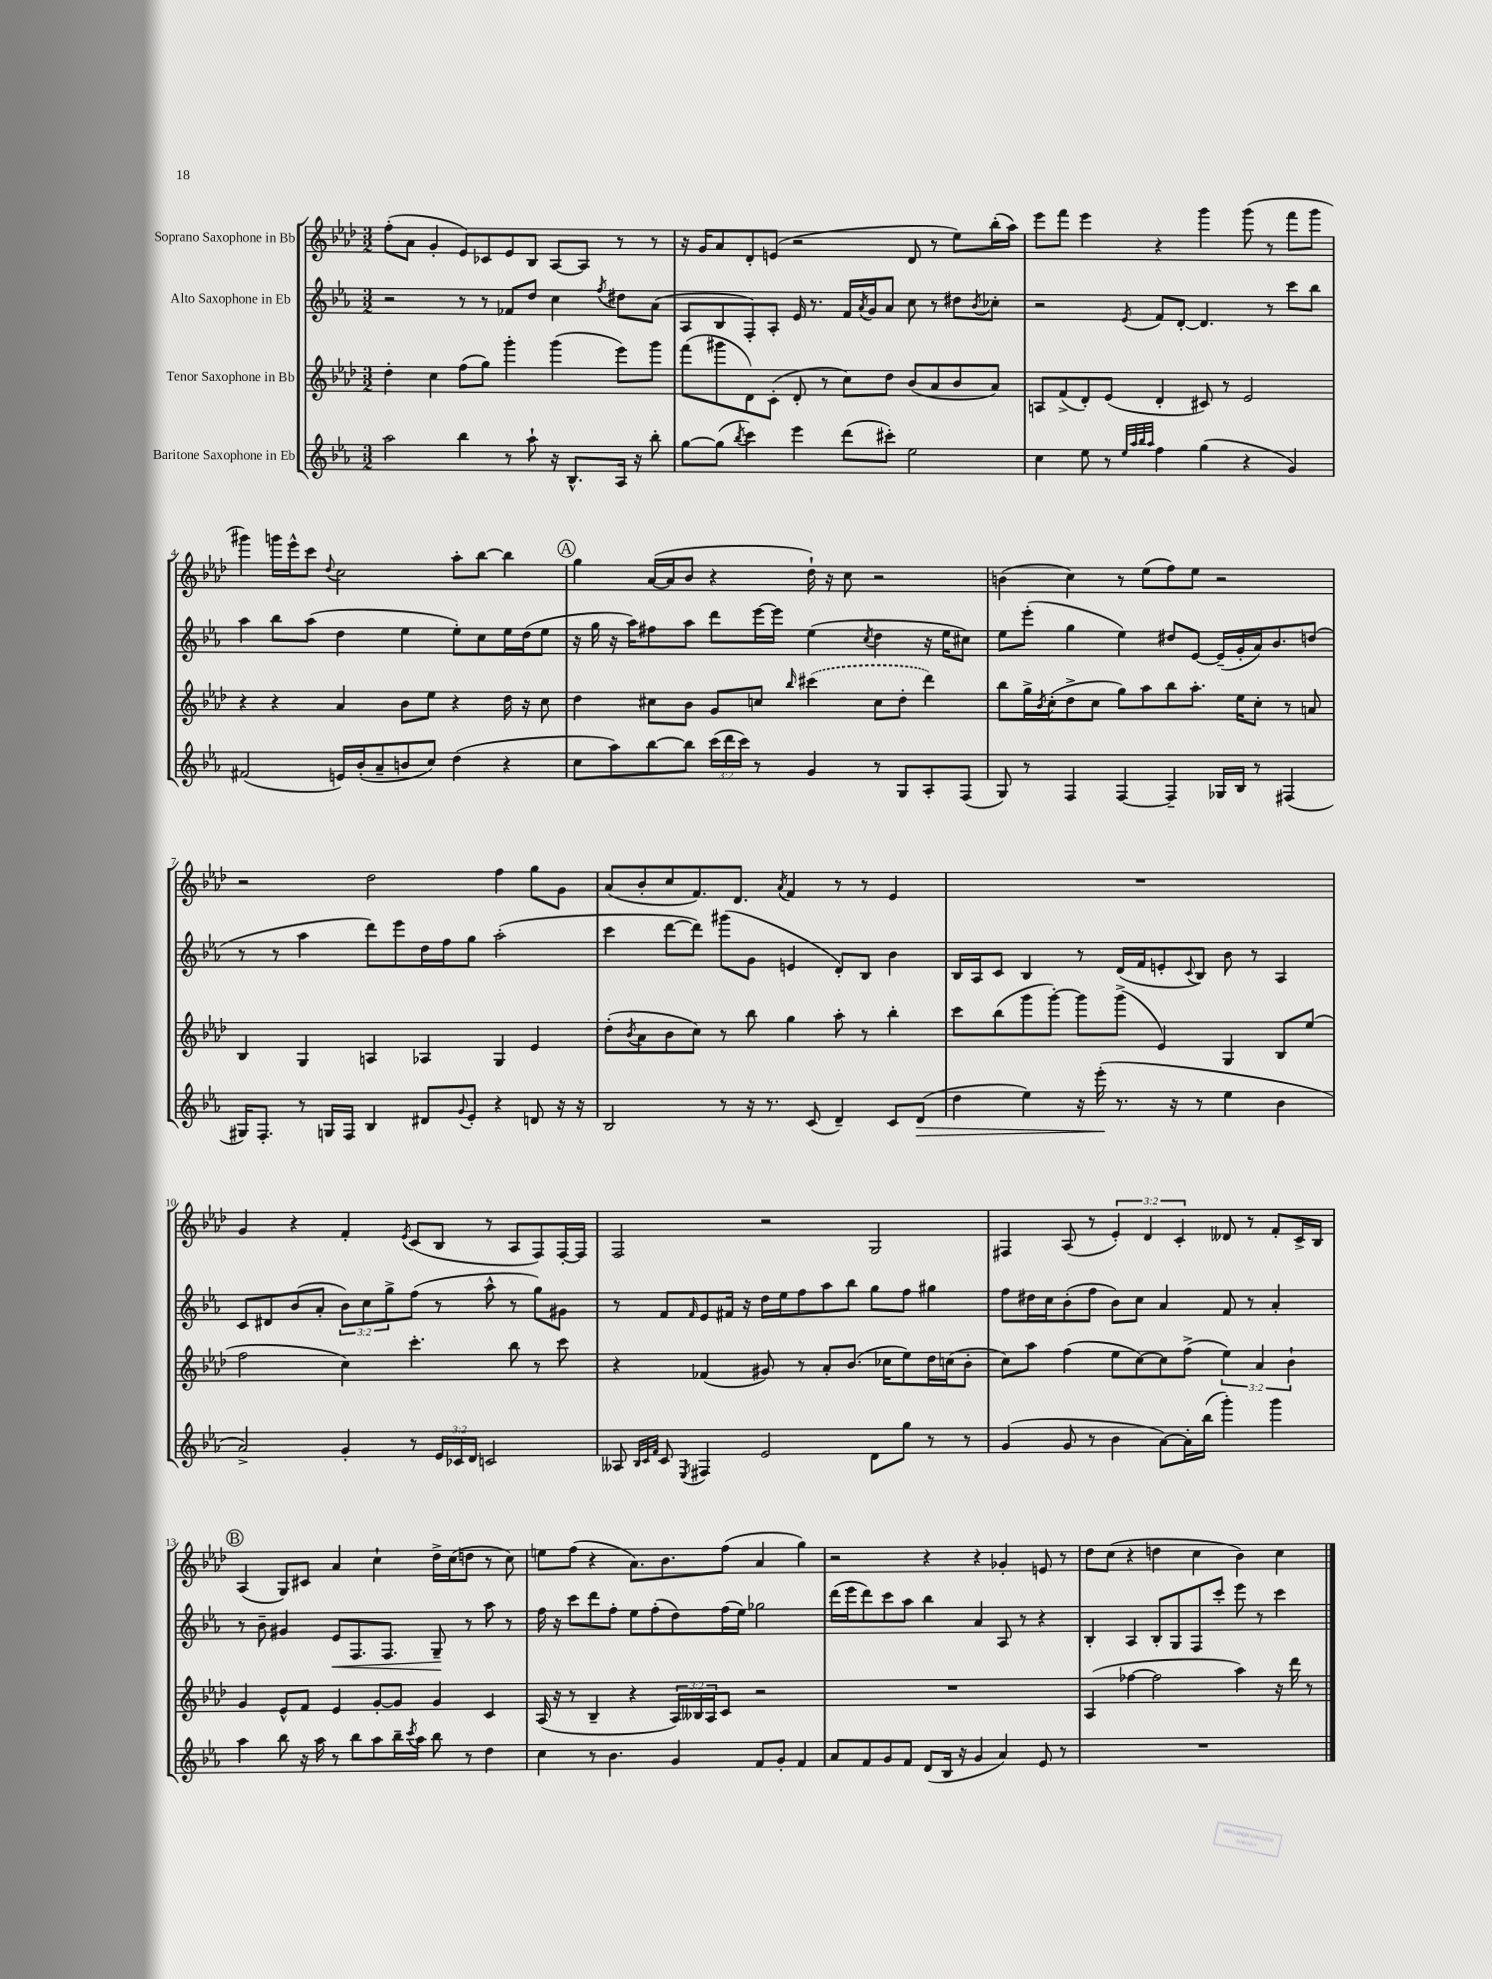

**kern	**dynam	**kern	**kern	**dynam	**kern
*part4	*part4	*part3	*part2	*part2	*part1
*staff4	*staff4	*staff3	*staff2	*staff2	*staff1
*I"Baritone Saxophone in Eb	*	*I"Tenor Saxophone in Bb	*I"Alto Saxophone in Eb	*	*I"Soprano Saxophone in Bb
*clefG2	*	*clefG2	*clefG2	*	*clefG2
*k[b-e-a-]	*	*k[b-e-a-d-]	*k[b-e-a-]	*	*k[b-e-a-d-]
*M3/2	*	*M3/2	*M3/2	*	*M3/2
=1	=1	=1	=1	=1	=1
2aa-\	.	4dd-'\	2r	.	(8ff'\L
.	.	.	.	.	8a-\J
.	.	4cc\	.	.	4g'/
4bb-\	.	(8ff\L	8r	.	8e-/L)
.	.	8gg\J)	8r	.	8c-X/
8r	.	4ggg'\	8f-X/L	.	8e-/
8aa-`\	.	.	8dd/J	.	8B-/J
16r	.	(4ggg\	4cc\	.	[8A-/L
8.B-^^/L	.	.	.	.	.
.	.	.	.	.	8A-/J]
.	.	.	8qff/	.	.
16A-/Jk	.	8eee-\L)	8dd#X\L	.	8r
16r	.	.	.	.	.
8bb-'\	.	8ggg\J	(8a-\J	.	8r
=2	=2	=2	=2	=2	=2
[8gg\L	.	(8fff\L	8A-/L	.	16r
.	.	.	.	.	16g/KL
(8gg\J]	.	8ggg#X\	8B-/	.	8a-/
8qbb-/	.	.	.	.	.
4ccc\)	.	8d-\)	8F'/)	.	8d-'/
.	.	(8c'\J	8A-'/J	.	(8en/J
4eee-\	.	8d-'/	16e-/	.	2r
.	.	.	8.r	.	.
.	.	8r	.	.	.
(8ddd\L	.	8cc\L)	16f/LL	.	.
.	.	.	8qa-/	.	.
.	.	.	16g/J	.	.
8ccc#X'\J)	.	8dd-\J	8a-/J	.	.
2ee-\	.	(8b-/L	8cc\	.	8d-/
.	.	8a-/	8r	.	8r
.	.	8b-/	8dd#X\L	.	8ee-\L)
.	.	.	8qb-/	.	.
.	.	8a-/J)	8cc-X'\J	.	(16bb-'\L
.	.	.	.	.	16aa-\JJ)
=3	=3	=3	=3	=3	=3
4cc\	.	8An/L	2r	.	8eee-\L
.	.	(8f^/	.	.	8fff\J
8ee-\	.	8d-'/)	.	.	4eee-\
8r	.	(8e-/J	.	.	.
32qqee-/LLL	.	.	.	.	.
32qqaa-/	.	.	.	.	.
32qqbb-/	.	.	.	.	.
32qqaa-/JJJ	.	.	8qe-/	.	.
4ff\	.	4d-'/	8f/L	.	4r
.	.	.	[8d'/J	.	.
(4gg\	.	8c#X/)	4.d/]	.	4ggg\
.	.	8r	.	.	.
4r	.	2e-/	.	.	(8ggg\
.	.	.	8r	.	8r
4g/)	.	.	8ccc\L	.	8fff\L
.	.	.	8bb-\J	.	8ggg\J
!!LO:LB:g=z
=4	=4	=4	=4	=4	=4
(2f#X/	.	4r	4aa-\	.	4ggg#X\)
.	.	4r	8bb-\L	.	16gggn\LL
.	.	.	.	.	16eee-^^\J
.	.	.	(8aa-\J	.	8ccc\J
.	.	.	.	.	8qqdd-/
16en/LL)	.	4a-/	4dd\	.	2cc\
(16b-'/J	.	.	.	.	.
8a-~/	.	.	.	.	.
8bn/	.	8b-\L	4ee-\	.	.
8cc/J)	.	8ee-\J	.	.	.
(4dd\	.	4r	8ee-'\L)	.	8aa-'\L
.	.	.	8cc\	.	[8bb-\J
4r	.	16dd-\	16ee-\L	.	4bb-\]
.	.	16r	(16dd\J	.	.
.	.	8cc\	8ee-\J	.	.
!!LO:REH:place=s1:t=A
=5	=5	=5	=5	=5	=5
8cc\L	.	4dd-\	16r	.	4gg\
.	.	.	16gg\	.	.
8aa-\)	.	.	16r	.	.
.	.	.	16aa-\KL)	.	.
[8bb-\	.	8cc#X\L	8ff#X\	.	([16a-/LL
.	.	.	.	.	16a-/J]
8bb-\J]	.	8b-\J	8aa-\J	.	8b-/J
(24ccc\LL	.	8g/L	8ddd\L	.	4r
24ddd\	.	.	.	.	.
24ccc\JJ)	.	.	.	.	.
8r	.	8ccn/J	[16eee-\L	.	.
.	.	.	16eee-\JJ]	.	.
.	.	16qqbb-/	.	.	.
4g/	.	(4ccc#X\	(4ee-\	.	16dd-`\)
.	.	.	.	.	16r
.	.	.	.	.	8cc\
.	.	.	8qcc/	.	.
8r	.	8cc\L	4dd\	.	2r
8G/L	.	8dd-'\J	.	.	.
8A-'/	.	4ddd-\)	16r	.	.
.	.	.	16ee-\KL	.	.
(8F/J	.	.	8cc#X\J)	.	.
=6	=6	=6	=6	=6	=6
8G/)	.	8bb-\L	8ee-\L	.	(4bn\
8r	.	16gg^\L	(8eee-'\J	.	.
.	.	8qb-/	.	.	.
.	.	(16cc'\J	.	.	.
4F/	.	8dd-^\	4gg\	.	4cc\)
.	.	8cc\J	.	.	.
[4F/	.	8gg\L)	4ee-\)	.	8r
.	.	8aa-\	.	.	(8ee-\L
4F~/]	.	8bb-\	8dd#X/L	.	8ff\)
.	.	8.aa-'\J	[8e-/J	.	8ee-\J
16G-X/LL	.	.	(16e-~/LL]	.	2r
16B-/JJ	.	16ee-\KL	16g'/	.	.
8r	.	8cc'\J	16a-/J)	.	.
.	.	.	8.b-/	.	.
(4F#X/	.	8r	.	.	.
.	.	8an/	(8ddn/J	.	.
!!LO:LB:g=z
=7	=7	=7	=7	=7	=7
16G#X/KL)	.	4B-/	8r	.	2r
8.F'/J	.	.	.	.	.
.	.	.	8r	.	.
8r	.	4G/	4aa-\	.	.
16Gn/LL	.	.	.	.	.
16F/JJ	.	.	.	.	.
4B-/	.	4An/	8ddd\L)	.	2dd-\
.	.	.	8eee-\	.	.
8d#X/L	.	4A-X/	16dd\L	.	.
.	.	.	16ff\J	.	.
8qqg/	.	.	.	.	.
8e-'/J	.	.	8gg\J	.	.
4r	.	4G/	(2aa-'\	.	4ff\
8dn/	.	4e-/	.	.	8gg\L
16r	.	.	.	.	8g\J
16r	.	.	.	.	.
=8	=8	=8	=8	=8	=8
2B-/	.	(8dd-'\L	4ccc\	.	(8a-/L
.	.	8qb-/	.	.	.
.	.	8a-\	.	.	8b-'/
.	.	8b-\	[8ddd\L	.	8cc/
.	.	8cc\J)	8ddd\J])	.	8.f/)
8r	.	8r	(8ggg#X\L	.	.
.	.	.	.	.	8.d-/J
16r	.	8bb-\	8g\J	.	.
8.r	.	.	.	.	.
.	.	.	.	.	8qa-/
.	.	4gg\	4en/	.	4f/
(8c/	.	.	.	.	.
4d~/)	.	8aa-'\	8d'/L)	.	8r
.	.	8r	8B-/J	.	8r
8c/L	.	4bb-'\	4b-\	.	4e-/
!	!LO:HP:b	!	!	!	!
(8d/J	>	.	.	.	.
=9	=9	=9	=9	=9	=9
4dd\	.	8ccc\L	16B-/LL	.	1.r
.	.	.	16A-/J	.	.
.	.	(8bb-\	8c/J	.	.
4ee-\)	.	8ggg\	4B-/	.	.
.	.	[8ggg'\J)	.	.	.
16r	.	8ggg\L]	8r	.	.
(16eee-'\	.	.	.	.	.
8.r	]	(8ggg^\J	(16d/LL	.	.
.	.	.	16f/J	.	.
.	.	4e-/)	8en'/	.	.
16r	.	.	.	.	.
.	.	.	8qqc/	.	.
8r	.	.	8B-/J)	.	.
4ee-\	.	4G/	8b-\	.	.
.	.	.	8r	.	.
4b-\	.	8B-/L	4A-/	.	.
.	.	(8ee-/J	.	.	.
!!LO:LB:g=z
=10	=10	=10	=10	=10	=10
2a-^/)	.	2ff\	8c/L	.	4g/
.	.	.	8d#X/	.	.
.	.	.	(8b-/	.	4r
.	.	.	8a-'/J	.	.
4g'/	.	4cc\)	12b-\L)	.	4f'/
.	.	.	12cc\	.	.
.	.	.	12gg^\	.	.
.	.	.	.	.	8qe-/
8r	.	4.ccc'\	(8ff\J	.	(8c/L
24e-/LL	.	.	8r	.	8B-/J
24c-X/	.	.	.	.	.
24d/JJ	.	.	.	.	.
2cn/	.	.	8aa-^^\	.	8r
.	.	8bb-\	8r	.	8A-/L
.	.	8r	8gg\L)	.	8F/)
.	.	8ccc\	8g#X\J	.	[16F'/L
.	.	.	.	.	16F/JJ]
=11	=11	=11	=11	=11	=11
8A--X/	.	4r	8r	.	2F/
32qqB-/LLL	.	.	.	.	.
32qqc/	.	.	.	.	.
32qqf/JJJ	.	.	.	.	.
8c/	.	.	8f/L	.	.
8qE-/	.	.	16qqf/	.	.
4F#X/	.	(4f-X/	8e-/	.	.
.	.	.	16f#X/Jk	.	.
.	.	.	16r	.	.
2e-/	.	8g#X/)	16dd\LL	.	2r
.	.	.	16ee-\J	.	.
.	.	8r	8ff\	.	.
.	.	8a-'/L	8aa-\	.	.
.	.	(8.b-/J	8bb-\J	.	.
8d\L	.	.	8gg\L	.	2G/
.	.	16cc-X\KL	.	.	.
8gg\J	.	8ee-\)	8ff\J	.	.
8r	.	16dd-\L	4gg#X\	.	.
.	.	(16ccn\J	.	.	.
8r	.	8b-'\J	.	.	.
=12	=12	=12	=12	=12	=12
(4g/	.	8cc\L)	8ff\L	.	4F#X/
.	.	8aa-\J	16dd#X\L	.	.
.	.	.	16cc\J	.	.
8g/	.	(4ff\	(8b-'\	.	(8A-/
8r	.	.	8ff\J	.	8r
4b-\	.	8ee-\L	8b-\L)	.	6e-'/)
.	.	[8cc\)	8cc\J	.	.
.	.	.	.	.	6d-/
[8a-\L)	.	8cc\]	4a-/	.	.
.	.	.	.	.	6c'/
16a-'\L]	.	(8ff^\J	.	.	.
(16bb-\JJ	.	.	.	.	.
4ggg'\)	.	6ee-\)	8f/	.	8d--X/
.	.	.	8r	.	8r
.	.	6a-/	.	.	.
4ggg\	.	.	4a-'/	.	8f'/L
.	.	6b-`\	.	.	.
.	.	.	.	.	16c^/L
.	.	.	.	.	16B-/JJ
!!LO:LB:g=z
!!LO:REH:place=s1:t=B
=13	=13	=13	=13	=13	=13
4aa-\	.	4g/	8r	.	(4A-/
.	.	.	8b-~\	.	.
8bb-\	.	8e-^^/L	4g#X/	.	8G/L)
16r	.	8f/J	.	.	8c#X/J
16aa-\	.	.	.	.	.
!	!	!	!	!LO:HP:b	!
8r	.	4e-/	8e-/L	<	4a-/
8bb-\L	.	.	8.F/	.	.
8aa-\	.	[8g'/L	.	.	4cc`\
.	.	.	8.F/J	.	.
16bb-~\L	.	8g/J]	.	.	.
8qccc/	.	.	.	.	.
16aa-\JJ	.	.	.	.	.
8bb-\	.	4g/	8G~/	.	16dd-^\LL
.	.	.	.	.	(16cc\J
8r	.	.	8r	[	8ddn\J
4dd\	.	4c/	8aa-\	.	8r
.	.	.	8r	.	8cc\)
=14	=14	=14	=14	=14	=14
4cc\	.	(16A-/	16ff\	.	8een\L
.	.	16r	16r	.	.
.	.	8r	8ccc\L	.	(8ff\J
8r	.	4B-~/	8ddd\	.	4r
4.b-\	.	.	8ff'\J	.	.
.	.	4r	8ee-\L	.	8.a-\L)
.	.	.	(8ff'\	.	.
.	.	.	.	.	8.b-\
4g/	.	24A-/LL)	8dd\)	.	.
.	.	24B--X/	.	.	.
.	.	24A-/J	.	.	.
.	.	8c/J	(16ff\L	.	(8ff\J
.	.	.	16ee-\JJ)	.	.
8f/L	.	2r	2gg-X\	.	4a-/
8g'/J	.	.	.	.	.
4f/	.	.	.	.	4gg\)
=15	=15	=15	=15	=15	=15
8a-/L	.	1.r	(16ddd\LL	.	2r
.	.	.	16eee-\J	.	.
8f/	.	.	8ddd\)	.	.
8g/	.	.	8ccc\	.	.
8f/J	.	.	8aa-\J	.	.
(8d/L	.	.	4bb-\	.	4r
16B-/Jk	.	.	.	.	.
16r	.	.	.	.	.
4g/	.	.	4a-/	.	4r
4a-/)	.	.	8A-/	.	4g-X'/
.	.	.	8r	.	.
8e-/	.	.	4r	.	8en/
8r	.	.	.	.	8r
=16	=16	=16	=16	=16	=16
1.r	.	(4A-/	4B-'/	.	8dd-\L
.	.	.	.	.	(8cc\J
.	.	[4ff-X\	4A-/	.	4r
.	.	2ff-\]	8B-'/L	.	4ddn\
.	.	.	8G/	.	.
.	.	.	8F/	.	4cc\
.	.	.	8ccc'/J	.	.
.	.	4aa-\)	8eee-\	.	4b-\)
.	.	.	8r	.	.
.	.	16r	4ccc\	.	4cc\
.	.	16ddd-\	.	.	.
.	.	8r	.	.	.
==	==	==	==	==	==
*-	*-	*-	*-	*-	*-
